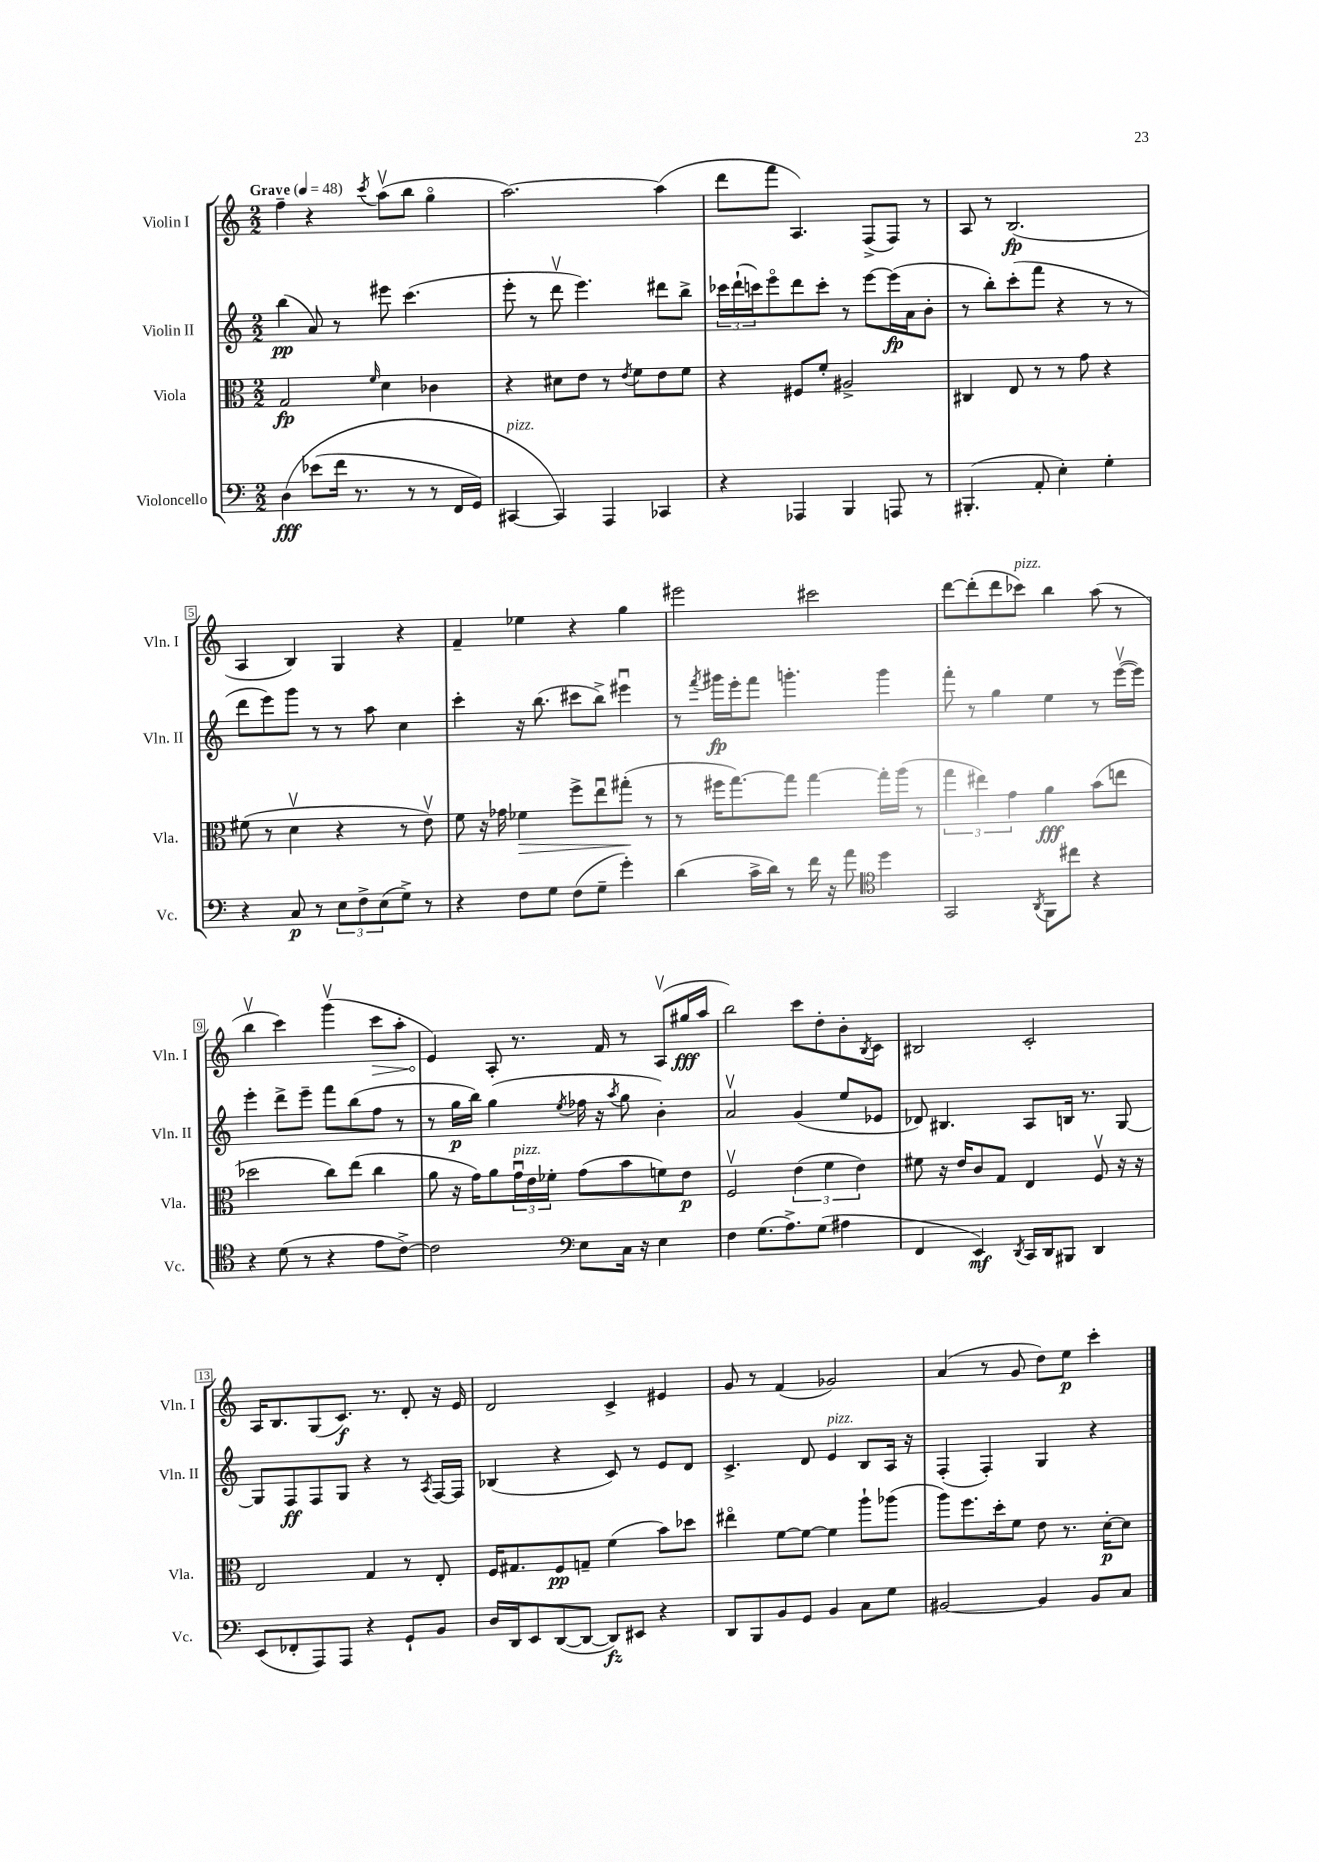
<<
\new StaffGroup <<
\new Staff = "s0" \with { instrumentName = "Violin I" shortInstrumentName = "Vln. I" } {
    \clef treble \key c \major \numericTimeSignature \time 2/2 \tempo "Grave" 4 = 48
    f''4-- r4 \acciaccatura { c'''8 } a''8\upbow( b''8 g''4\flageolet |
    a''2.~) a''4( |
    d'''8 f'''8 a4.) f8->( f8) r8 |
    a8 r8 b2.\fp( |
    a4 b4) g4 r4 |
    f'4-- ees''4 r4 g''4 |
    eis'''2 cis'''2 |
    d'''8~ d'''8-.( d'''8 ces'''8^\markup { \italic "pizz." }) b''4 a''8( r8 |
    b''4\upbow c'''4) g'''4\upbow( \once \override Hairpin.circled-tip = ##t c'''8\> a''8-. |
    e'4\!) a8-. r8. f'16 r8 a8\upbow( gis''16\fff a''16 |
    b''2) c'''8 d''8-. b'8-. \acciaccatura { b8 } c'8 |
    bis2 c'2-. |
    a16 b8. g8( c'8.\f) r8. d'8-. r16 e'16 |
    d'2 c'4-> eis'4 |
    g'8 r8 f'4( ges'2) |
    a'4( r8 g'8 d''8) e''8\p c'''4-. \bar "|." |
}
\new Staff = "s1" \with { instrumentName = "Violin II" shortInstrumentName = "Vln. II" } {
    \clef treble \key c \major \numericTimeSignature \time 2/2
    b''4\pp( a'8) r8 eis'''8 c'''4.( |
    e'''8-. r8 d'''8\upbow e'''4.) dis'''8 b''8-> |
    \tuplet 3/2 { ces'''16 d'''16-!( c'''16) } e'''8\flageolet d'''8 c'''8-. r8 e'''8~ e'''16\fp( a'16 b'8-. |
    r8 b''8-.) c'''8-.( f'''8 r4 r8 r8 |
    d'''8 e'''8) g'''8 r8 r8 a''8 c''4 |
    c'''4-. r16 b''8.( cis'''8 b''8->) eis'''4\downbow |
    r8 \acciaccatura { f'''8 } gis'''16\fp e'''16-. f'''8 g'''4.-. g'''4 |
    f'''8-. r8 g''4 e''4 r8 e'''16~\upbow( e'''16) |
    e'''4-. d'''8-> e'''8-- f'''8 b''8( f''8 r8 |
    r8 g''16\p b''16) g''4( \acciaccatura { e''8 } fes''16 r16 \acciaccatura { a''8 } g''8 b'4-.) |
    a'2\upbow g'4( e''8 ees'8 |
    des'8) bis4. a8 b16 r8. g8~ |
    g8 f8\ff f8 g8 r4 r8 \acciaccatura { a8 } f16~ f16 |
    bes4( r4 c'8) r8 e'8 d'8 |
    c'4.-> d'8 e'4^\markup { \italic "pizz." } b8 a16 r16 |
    f4-.( f4-.) g4 r4 \bar "|." |
}
\new Staff = "s2" \with { instrumentName = "Viola" shortInstrumentName = "Vla." } {
    \clef alto \key c \major \numericTimeSignature \time 2/2
    g2\fp \grace { f'16 } d'4 ces'4 |
    r4 dis'8 e'8 r8 \acciaccatura { e'8 } f'8 e'8 f'8 |
    r4 fis8 f'8-. ais2-> |
    cis4 e8 r8 r8 g'8 r4 |
    fis'8( r8 d'4\upbow r4 r8 e'8\upbow) |
    f'8 r16 ges'16 fes'4\> f''8-> e''8\downbow gis''8-.\!( r8 |
    r8 fis''16 g''8.~) g''8 g''4~ g''16-. a''16( r8 |
    \tuplet 3/2 { g''4 eis''4) g'4 } a'4\fff b'8( e''8 |
    des''2 c''8) e''8( c''4 |
    a'8 r16 g'16) a'8 \tuplet 3/2 { g'16\downbow^\markup { \italic "pizz." } e'16 fes'16-. } g'8( b'8 f'8) e'8\p |
    f2\upbow \tuplet 3/2 { e'4( f'4 e'4) } |
    fis'8 r16 e'16 c'8 g8 e4 f8\upbow r16 r16 |
    e2 g4 r8 e8-. |
    f16 gis8. f8\pp g8-- f'4( b'8) des''8 |
    eis''4\flageolet f'8~ f'8~ f'4 a''8-! aes''8( |
    a''8) f''8. d''16-. f'8 e'8 r8. d'16~-.\p d'8 \bar "|." |
}
\new Staff = "s3" \with { instrumentName = "Violoncello" shortInstrumentName = "Vc." } {
    \clef bass \key c \major \numericTimeSignature \time 2/2
    d4\fff\( ees'8( f'16 r8. r8 r8 f,16 g,16) |
    cis,4~^\markup { \italic "pizz." } cis,4\) a,,4 ces,4 |
    r4 aes,,4 b,,4 a,,8 r8 |
    bis,,4.-.( a,8-. e4-.) g4-. |
    r4 c8\p r8 \tuplet 3/2 { e8 f8-> e8( } g8->) r8 |
    r4 f8 g8 f8( g8-- g'4-.) |
    d'4( c'16-> d'16) r8 f'16 r16 a'8 \clef tenor d''4 |
    g,2 \acciaccatura { a,8 } f,8 cis''8 r4 |
    r4 d'8( r8 r4 e'8 c'8~->) |
    c'2 \clef bass e8 c16 r16 e4 |
    f4 g8.( a8.->) g8( ais4 |
    f,4 e,4\mf) \acciaccatura { d,8 } c,16 d,16 bis,,8 d,4 |
    e,8( fes,8-. a,,8) a,,8 r4 g,8-! b,8 |
    d16 d,16 e,8 d,8~( d,8~ d,8\fz) eis,8 r4 |
    d,8 b,,8 b,8 g,8 b,4 c8 g8 |
    bis,2~ bis,4 bis,8 c8 \bar "|." |
}
>>
>>
\layout { \context { \Score \override BarNumber.stencil = #(make-stencil-boxer 0.1 0.3 ly:text-interface::print) } }
